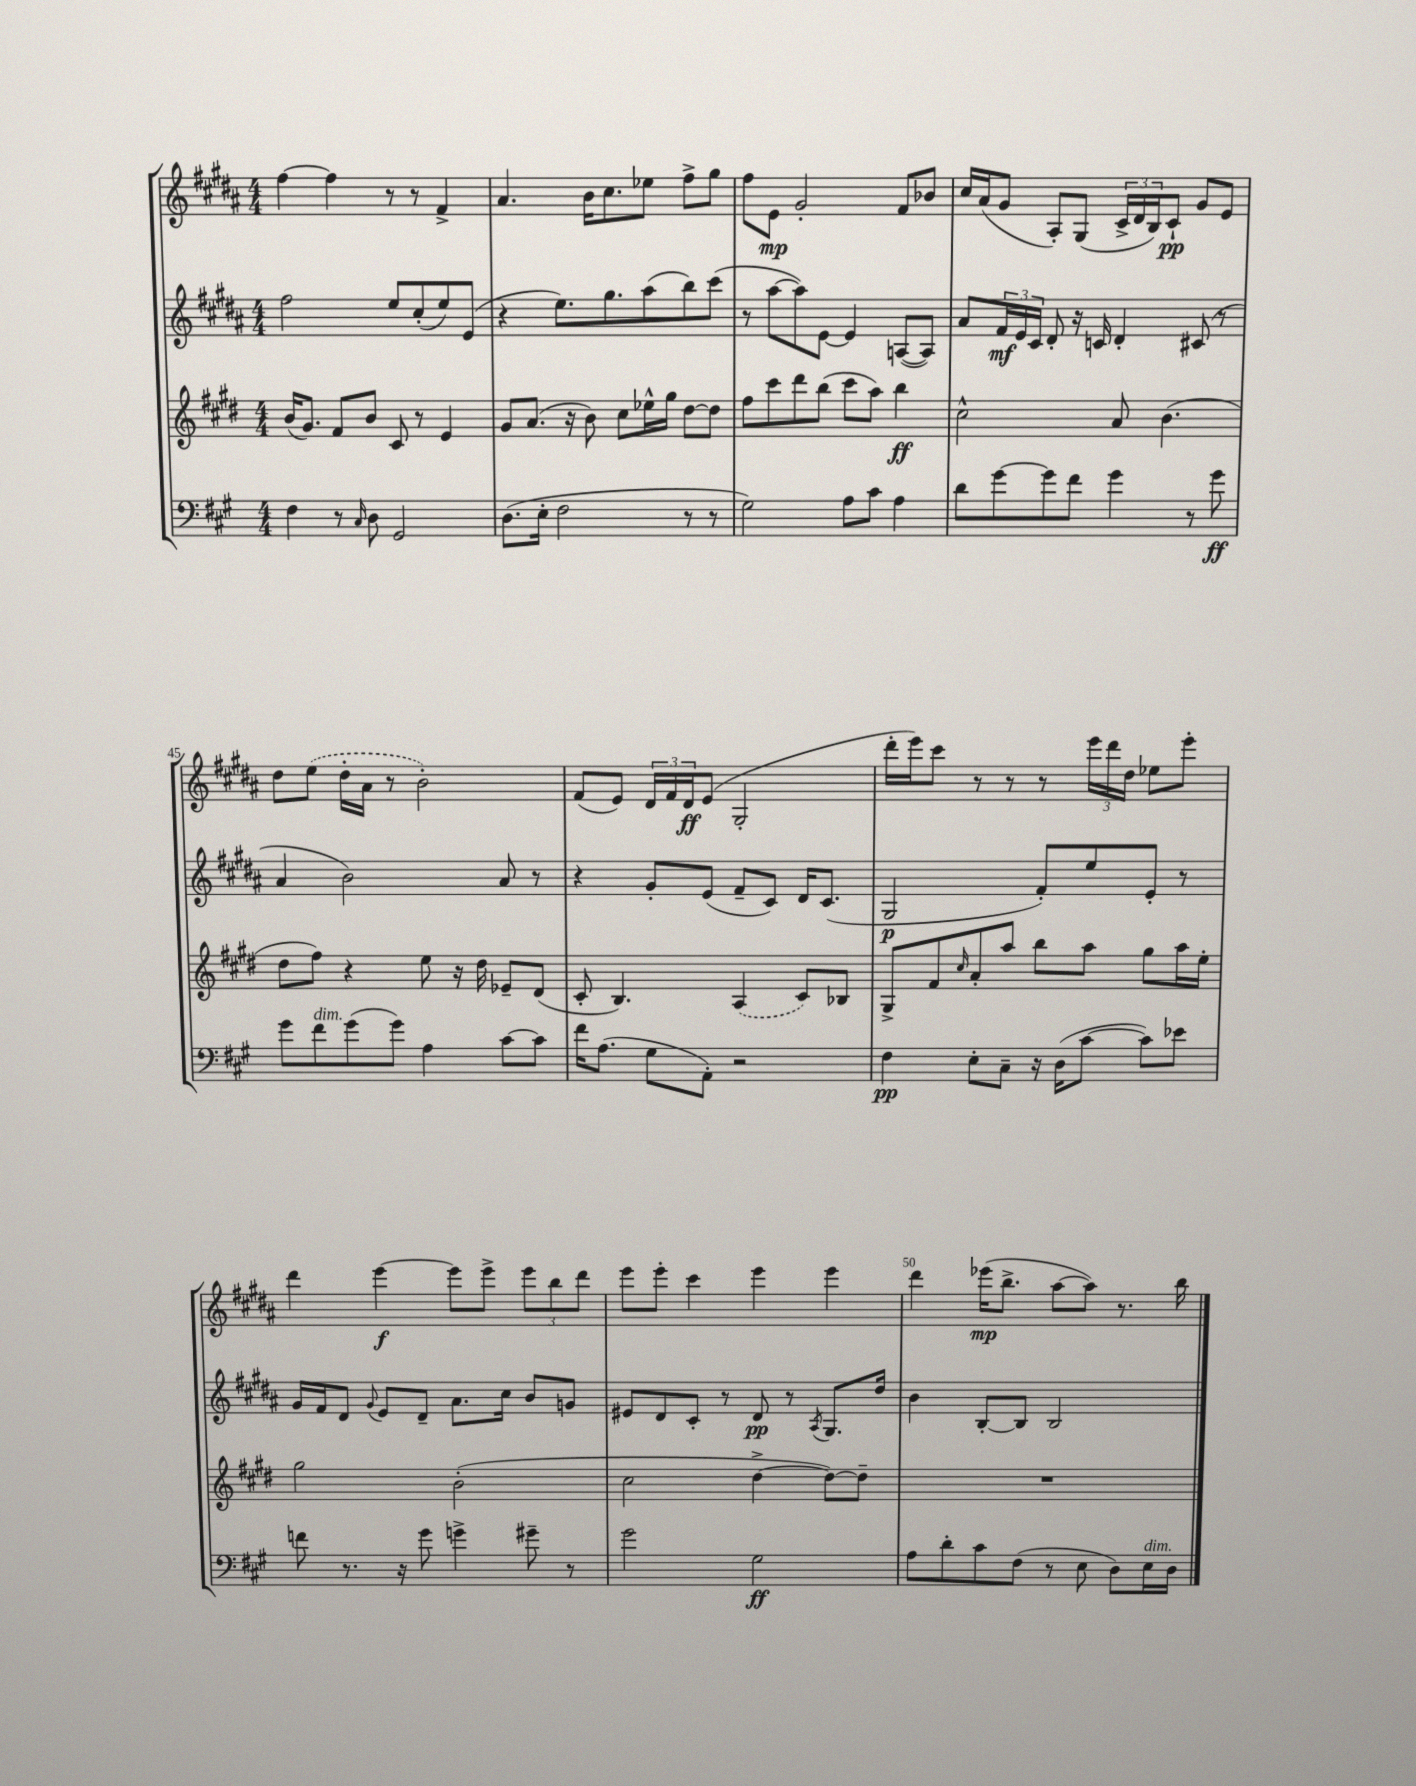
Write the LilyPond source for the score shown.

<<
\new StaffGroup <<
\new Staff = "s0" {
    \clef treble \key b \major \numericTimeSignature \time 4/4
    fis''4~ fis''4 r8 r8 fis'4-> |
    ais'4. b'16 cis''8. ees''8 fis''8-> gis''8 |
    fis''8 e'8\mp gis'2-. fis'8 bes'8 |
    cis''16 ais'16( gis'8 ais8-.) gis8( \tuplet 3/2 { cis'16-> dis'16 b16) } cis'8-!\pp gis'8 e'8 |
    dis''8 \once \slurDashed e''8( dis''16-. ais'16 r8 b'2-.) |
    fis'8( e'8) \tuplet 3/2 { dis'16 fis'16 dis'16\ff } e'8( gis2-. |
    dis'''16-. e'''16) cis'''8 r8 r8 r8 \tuplet 3/2 { e'''16 dis'''16 dis''16 } ees''8 e'''8-. |
    dis'''4 e'''4~\f e'''8 e'''8-> \tuplet 3/2 { e'''8 b''8 dis'''8 } |
    e'''8 e'''8-. cis'''4 e'''4 e'''4 |
    dis'''4 ees'''16\mp( b''8.-> ais''8~ ais''8) r8. b''16 \bar "|." |
}
\new Staff = "s1" {
    \clef treble \key b \major \numericTimeSignature \time 4/4
    fis''2 e''8 cis''8-.( e''8) e'8( |
    r4 e''8.) gis''8. ais''8( b''8) cis'''8( |
    r8 ais''8~ ais''8) e'8~ e'4 a8~( a8) |
    ais'8 \tuplet 3/2 { fis'16\mf e'16 cis'16 } dis'8-. r16 c'16 dis'4-. cis'8( r8 |
    ais'4 b'2) ais'8 r8 |
    r4 gis'8-. e'8( fis'8-- cis'8) dis'16 cis'8.( |
    gis2\p fis'8-.) e''8 e'8-. r8 |
    gis'16 fis'16 dis'8 \appoggiatura { gis'8 } e'8 dis'8-- ais'8. cis''16 b'8 g'8 |
    eis'8 dis'8 cis'8-. r8 dis'8\pp r8 \acciaccatura { ais8 } gis8. dis''16 |
    b'4 b8~-. b8 b2 \bar "|." |
}
\new Staff = "s2" {
    \clef treble \key e \major \numericTimeSignature \time 4/4
    b'16( gis'8.) fis'8 b'8 cis'8 r8 e'4 |
    gis'8 a'8.( r16 b'8) cis''8 ees''16-^ gis''16 dis''8~ dis''8 |
    fis''8 cis'''8 dis'''8 b''8( cis'''8 a''8) b''4\ff |
    cis''2-^ a'8 b'4.( |
    dis''8 fis''8) r4 e''8 r16 dis''16 ees'8-- dis'8( |
    cis'8-. b4.) \once \slurDashed a4( cis'8) bes8 |
    gis8-> fis'8 \grace { cis''16 } a'8-. a''8 b''8 a''8 gis''8 a''16 e''16-. |
    gis''2 b'2-.( |
    cis''2 dis''4~-> dis''8~) dis''8-- |
    R1 \bar "|." |
}
\new Staff = "s3" {
    \clef bass \key a \major \numericTimeSignature \time 4/4
    fis4 r8 \grace { cis16 } d8 gis,2 |
    d8.( e16-. fis2 r8 r8 |
    gis2) a8 cis'8 a4 |
    d'8 gis'8~ gis'8 fis'8 gis'4 r8 gis'8\ff |
    gis'8 fis'8^\markup { \italic "dim." } gis'8( gis'8) a4 cis'8~ cis'8 |
    fis'16 a8.( gis8 a,8-.) r2 |
    fis4\pp e8-. cis8-- r16 d16( cis'8~ cis'8) ees'8 |
    f'8 r8. r16 gis'8 g'4-> gis'8-- r8 |
    gis'2 gis2\ff |
    a8 d'8-. cis'8 fis8( r8 e8 d8) e16^\markup { \italic "dim." } d16 \bar "|." |
}
>>
>>
\layout { \context { \Score currentBarNumber = #41 \override BarNumber.break-visibility = ##(#f #t #t) barNumberVisibility = #(every-nth-bar-number-visible 5) } }
